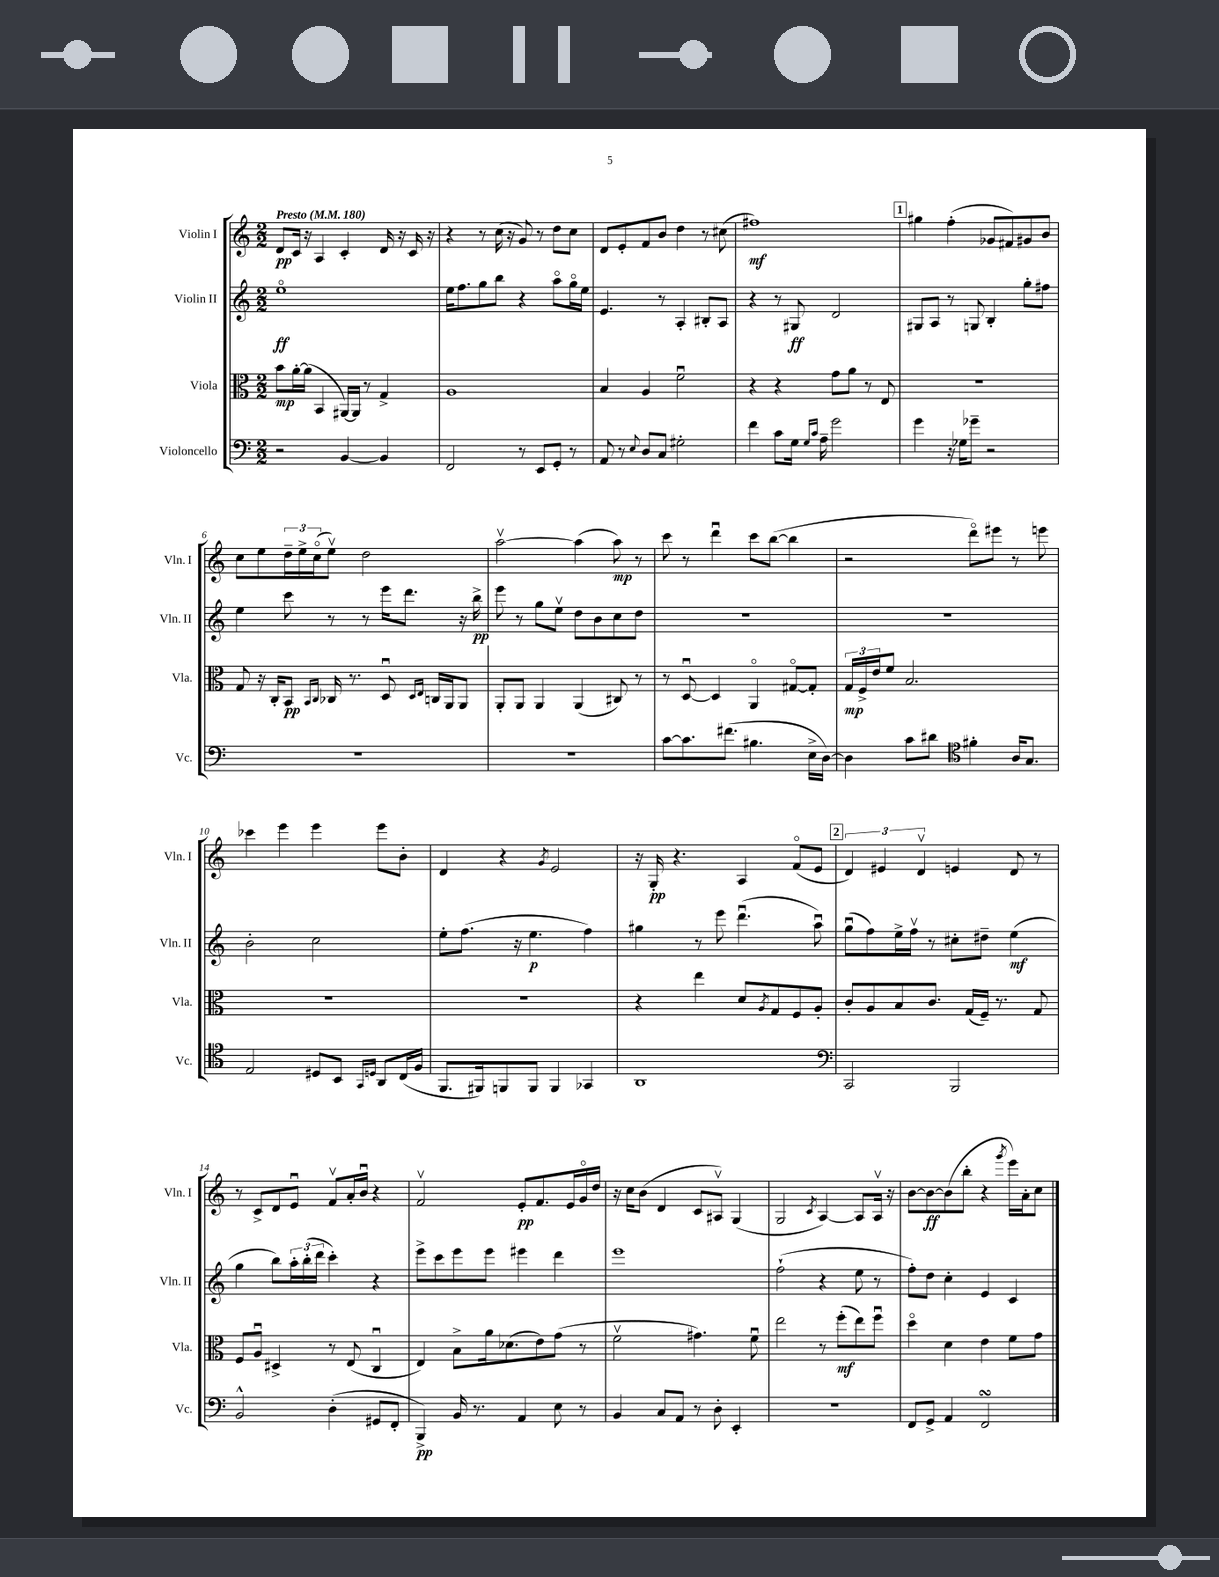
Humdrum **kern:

**kern	**kern	**kern	**kern
*staff4	*staff3	*staff2	*staff1
*clefF4	*clefC3	*clefG2	*clefG2
*k[]	*k[]	*k[]	*k[]
*M2/2	*M2/2	*M2/2	*M2/2
*MM180	*MM180	*MM180	*MM180
2r	8b\L	1eeo	8d/L
.	[16a'\L	.	16c/Jk
.	(16a\]JJ	.	16r
.	4BB/	.	4A/
[4BB/	[16AA#/LL)	.	4c'/
.	16AA#/]JJ	.	.
.	8r	.	.
4BB/]	4G^/	.	16d/
.	.	.	16r
.	.	.	16c/
.	.	.	16r
=	=	=	=
2FF/	1A	16ee\LK	4r
.	.	8.ff\	.
.	.	8gg\	8r
.	.	8bb\J	(16cc\
.	.	.	16r
8r	.	4r	8g/)
8EE/L	.	.	8r
8GG'/J	.	8aao\L	8dd\L
8r	.	16ggo\L	8cc\J
.	.	16ee\JJ	.
=	=	=	=
8AA/	4B/	4.e/	8d/L
8r	.	.	8e'/
8qqE/	.	.	.
8D/L	4A/	.	8f/
8C/J	.	8r	8b/J
2G#'\	2fu\	4A'/	4dd\
.	.	8B#'/L	8r
.	.	8A/J	(8cc#\
=	=	=	=
4f\	4r	4r	1ff#)
8c\L	4r	8r	.
16G\Jk	.	8G#/	.
16qqG/LL	.	.	.
16qqc/JJ	.	.	.
16A~\	.	.	.
2g\	8g\L	2d/	.
.	8a\J	.	.
.	8r	.	.
.	8E/	.	.
=	=	=	=
4g\	1r	8G#/L	4gg#\
.	.	8A/J	.
16r	.	8r	(4ff'\
16G-\LK	.	.	.
8g-~\J	.	8G/	.
2r	.	4B'/	8g-/L
.	.	.	8f#/)
.	.	8gg'\L	8g#/
.	.	8ff#\J	8b/J
=	=	=	=
1r	8G/	4ee\	8cc\L
.	16r	.	8ee\
.	16C'/LK	.	.
.	8BB/J	8ccc\	24dd~\L
.	.	.	24ee^\
.	.	.	(24cco\J
.	16qqBB/LL	.	.
.	16qqC/JJ	.	.
.	16C-/	8r	8eev\J)
.	8.r	.	.
.	.	8r	2dd\
.	8Du/	16eee\LK	.
.	.	8.ddd\J	.
.	16qqD/LL	.	.
.	16qqE/JJ	.	.
.	16C/LL	.	.
.	16AA/J	.	.
.	8AA/J	16r	.
.	.	16bb^\	.
=	=	=	=
1r	8AA'/L	8eee\	[2aav\
.	8AA/J	8r	.
.	4AA/	8gg\L	.
.	.	8eev\J	.
.	(4AA/	8dd\L	(4aa\]
.	.	8b\	.
.	8C#/)	8cc\	8aa\)
.	8r	8dd\J	8r
=	=	=	=
[8c\L	8r	1r	8ccc\
8.c\]	[8Du/	.	8r
.	4D/]	.	4dddu\
(8.f#\J	.	.	.
4.B#\	4AAo/	.	8ccc\L
.	.	.	([8bb\J
.	[8G#o/L	.	4bb\]
16E^\LL	8G#'/]J	.	.
[16D\JJ)	.	.	.
=	=	=	=
4D\]	24G/LL	1r	2r
.	24F^/	.	.
.	24e/J	.	.
.	8f/J	.	.
8c\L	2.B/	.	.
8d#\J	.	.	.
*clefC4	*	*	*
4f#'\	.	.	8dddo\L)
.	.	.	8eee#\J
16A/LK	.	.	8r
8.G/J	.	.	.
.	.	.	8eee\
=	=	=	=
2E/	1r	2b'\	4ccc-\
.	.	.	4eee\
8D#/L	.	2cc\	4eee\
8BB/J	.	.	.
16qqGG/LL	.	.	.
16qqD/JJ	.	.	.
8AA/L	.	.	8eee\L
(16C/L	.	.	8b'\J
16F/JJ	.	.	.
=	=	=	=
8.FF/L	1r	8ee'\L	4d/
.	.	(8.ff\J	.
16FF#/k)	.	.	.
8FF/	.	.	4r
.	.	16r	.
8FF/J	.	4.ee\	.
.	.	.	8qg/
4FF/	.	.	2e/
4GG-/	.	4ff\)	.
=	=	=	=
1AA	4r	4gg#\	16r
.	.	.	16G'/
.	.	.	4.r
.	4ee\	8r	.
.	.	8eee\	.
.	8d/L	(4.dddu\	4A/
.	8qA/	.	.
.	8G/	.	.
.	8F/	.	(8fo/L
.	8A'/J	8aau\)	8e/J
=	=	=	=
*clefF4	*	*	*
2CC/	8c'/L	(8ggu\L	6d/)
.	8A/	8ff\)	.
.	.	.	6e#/
.	8B/	16ee^\L	.
.	.	16ffv\JJ	.
.	.	.	6dv/
.	8.c/J	8r	.
2BBB/	.	8cc#'\L	4e/
.	(16G/LL	.	.
.	16F~/JJ)	8dd#~\J	.
.	8.r	.	.
.	.	(4ee\	8d/
.	8G/	.	8r
=	=	=	=
2BB^^/	8F/L	4gg\	8r
.	8Au/J	.	8c^/L
.	4D#^/	8bb\L)	8d/
.	.	24aa'\L	8eu/J
.	.	(24bb'\	.
.	.	24ddd\JJ	.
(4D'\	8r	4ccc'\)	8fv/L
.	(8E/	.	16a'/L
.	.	.	16bu/JJ
8GG#/L	4Cu/	4r	4r
8FF'/J	.	.	.
=	=	=	=
4BBB^/)	4E/)	8eee^\L	2fv/
.	.	8ccc\	.
16BB/	8B^\L	8eee\	.
8.r	.	.	.
.	16a\k	8eee\J	.
.	(8.d-\	.	.
4AA/	.	4eee#\	8e'/L
.	8e\)	.	8.f/
8E\	(8g\J	4ddd\	.
.	.	.	16e/L
8r	8r	.	16go/
.	.	.	16dd/JJ
=	=	=	=
4BB/	2fv\	1eee	16r
.	.	.	16cc\LK
.	.	.	(8b\J
8C/L	.	.	4d/
8AA/J	.	.	.
8r	4.g#\)	.	8c/L
8D'\	.	.	8A#v/J)
4EE'/	.	.	(4G/
.	8fu\	.	.
=	=	=	=
1r	2ee\	(2ff`\	2G/
.	.	.	8qc/
.	8r	4r	[4A/)
.	(8ff'\L	.	.
.	8ee\)	8ee\	8A/]L
.	8ffu\J	8r	16Av/Jk
.	.	.	16r
=	=	=	=
8FF/L	4ddo\	8ff'\L)	[8b\L
8GG^/J	.	8dd\J	8b\_
4AA/	4d\	4cc'\	(8b\]
.	.	.	8bb'\J
2FF/	4e\	4e/	4r
.	.	.	8qggg/
.	8f\L	4c/	16eee\LL)
.	.	.	16a'\J
.	8g\J	.	8cc\J
==	==	==	==
*-	*-	*-	*-
